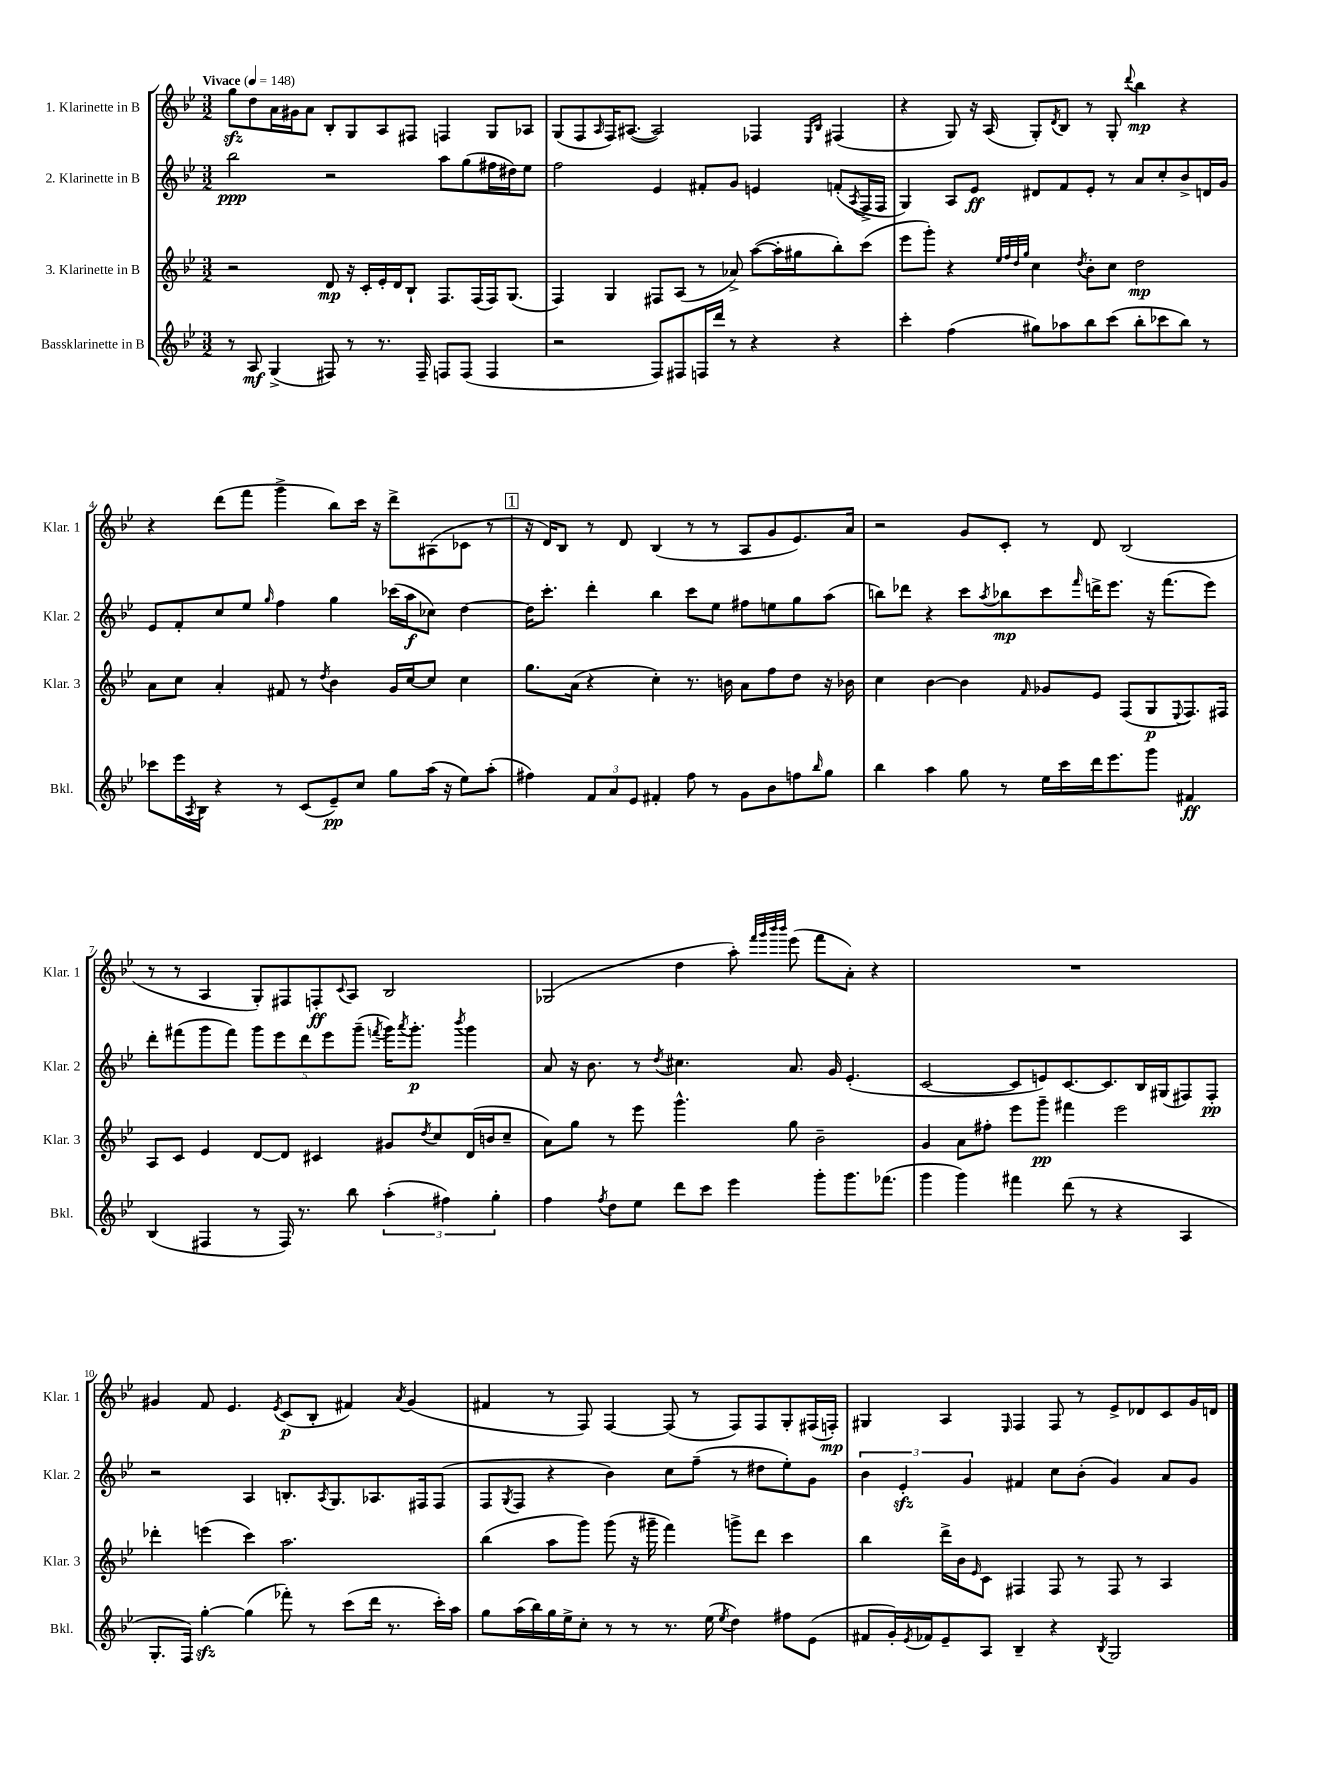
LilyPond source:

<<
\new StaffGroup <<
\new Staff = "s0" \with { instrumentName = "1. Klarinette in B" shortInstrumentName = "Klar. 1" } {
    \clef treble \key bes \major \numericTimeSignature \time 3/2 \tempo "Vivace" 4 = 148
    g''8\sfz d''8 a'16 gis'16 a'8 bes8-. g8 a8 fis8 f4 g8 aes8 |
    g8( f8 \grace { a16 } f16) ais8.~( ais2) fes4 \grace { ees16 bes16 } fis4( |
    r4 g8) r16 a16( g8-.) \acciaccatura { d'8 } bes8 r8 g8-. \appoggiatura { d'''8 } bes''4\mp r4 |
    r4 d'''8( f'''8 g'''4-> bes''8) c'''16 r16 d'''8-> ais8( ces'8 r8 |
    \mark \markup { \box "1" } r16 d'16) bes8 r8 d'8 bes4( r8 r8 a8 g'8 ees'8.) a'16 |
    r2 g'8 c'8-. r8 d'8 bes2( |
    r8 r8 a4 g8-.) fis8 f8-.\ff \appoggiatura { c'8 } a8 bes2 |
    ges2( d''4 a''8-.) \grace { f'''32 g'''32 bes'''32 bes'''32 } ees'''8( f'''8 a'8-.) r4 |
    R1. |
    gis'4 f'8 ees'4. \acciaccatura { ees'8 } c'8\p( bes8-. fis'4) \acciaccatura { a'8 } gis'4( |
    fis'4 r8 f8) f4~ f8( r8 f8) f8 g8-. fis16( f16-.\mp) |
    gis4 a4 \grace { ees16 } f4 f8 r8 ees'8-> des'8 c'8 g'16 d'16 \bar "|." |
}
\new Staff = "s1" \with { instrumentName = "2. Klarinette in B" shortInstrumentName = "Klar. 2" } {
    \clef treble \key bes \major \numericTimeSignature \time 3/2
    bes''2\ppp r2 a''8 g''8( fis''16 dis''16) ees''8 |
    f''2 ees'4 fis'8-. g'8 e'4 f'8-.( \acciaccatura { a8 } f16-> f16 |
    g4) a8 ees'8\ff dis'8 f'8 ees'8-. r8 a'8 c''8-. bes'8-> d'16 g'16 |
    ees'8 f'8-. c''8 ees''8 \grace { g''16 } f''4 g''4 ces'''16( a''16\f ces''8) d''4~ |
    \mark \markup { \box "1" } d''16 c'''8.-. d'''4-. bes''4 c'''8 ees''8 fis''8 e''8 g''8 a''8( |
    b''8) des'''8 r4 c'''8 \acciaccatura { a''8 } bes''8\mp c'''8 \grace { f'''16 } d'''16-> ees'''8. r16 f'''8.( ees'''8) |
    d'''8-. fis'''8( g'''8 fis'''8) \tuplet 5/4 { g'''8 ees'''8 d'''8 ees'''8 g'''8--( } \acciaccatura { f'''8 } g'''16) \acciaccatura { a'''8 } g'''8.-.\p \acciaccatura { bes'''8 } g'''4 |
    a'8 r16 bes'8. r8 \acciaccatura { d''8 } cis''4. a'8. g'16 ees'4.-.( |
    c'2~ c'8 e'8) c'8.~ c'8. bes16 gis16( fis8) fis8-.\pp |
    r2 a4 b8.-. \acciaccatura { a8 } g8. aes8. fis16 fis8( |
    f8 \acciaccatura { g8 } f8 r4 bes'4) c''8 f''8--( r8 dis''8 ees''8-.) g'8 |
    \tuplet 3/2 { bes'4 ees'4-.\sfz g'4 } fis'4 c''8 bes'8-.( g'4) a'8 g'8 \bar "|." |
}
\new Staff = "s2" \with { instrumentName = "3. Klarinette in B" shortInstrumentName = "Klar. 3" } {
    \clef treble \key bes \major \numericTimeSignature \time 3/2
    r2 d'8\mp r16 c'16-. ees'16-. d'16 bes8-! f8. f16( f16) g8.( |
    f4) g4 fis8 a8( r8 aes'8->) a''8~( a''16-. gis''16 bes''8-.) c'''8( |
    ees'''8 g'''8-.) r4 \grace { ees''32 f''32 d''32 g''32 } c''4 \acciaccatura { d''8 } bes'8-. c''8 d''2\mp |
    a'8 c''8 a'4-. fis'8 r8 \acciaccatura { d''8 } bes'4 g'16 c''16~ c''8 c''4 |
    \mark \markup { \box "1" } g''8. a'16( r4 c''4-.) r8. b'16 a'8 f''8 d''8 r16 bes'16 |
    c''4 bes'4~ bes'4 \grace { f'16 } ges'8 ees'8 f8( g8\p \appoggiatura { ees8 } f8.) fis16 |
    a8 c'8 ees'4 d'8~ d'8 cis'4 gis'8 \acciaccatura { d''8 } c''8 d'16( b'16 c''8-- |
    a'8) g''8 r8 ees'''8 g'''4.-^ g''8 bes'2-- |
    g'4 a'8 fis''8-. ees'''8 g'''8--\pp fis'''4 ees'''2 |
    des'''4-. e'''4( c'''4) a''2. |
    bes''4( a''8 g'''8) g'''8( r16 gis'''16-- f'''4) g'''8-> d'''8 c'''4 |
    bes''4 d'''16-> bes'16 \grace { ees'16 } c'8 fis4 fis8 r8 fis8 r8 a4 \bar "|." |
}
\new Staff = "s3" \with { instrumentName = "Bassklarinette in B" shortInstrumentName = "Bkl." } {
    \clef treble \key bes \major \numericTimeSignature \time 3/2
    r8 a8\mf g4->( fis8) r8 r8. fis16-- f8 f8( f4 |
    r2 f8) fis8 f16 d'''16 r8 r4 r4 |
    c'''4-. f''4( gis''8) aes''8 bes''8 c'''8( bes''8-. ces'''8 bes''8) r8 |
    ces'''8 ees'''16 \acciaccatura { a8 } bes16 r4 r8 c'8( ees'8--\pp) c''8 g''8 a''16( r16 ees''8) a''8-.( |
    \mark \markup { \box "1" } fis''4) \tuplet 3/2 { f'8 a'8 ees'8 } fis'4-. fis''8 r8 g'8 bes'8 f''8 \grace { bes''16 } g''8 |
    bes''4 a''4 g''8 r8 ees''16 c'''16 d'''16 ees'''8. g'''8 fis'4\ff |
    bes4( fis4 r8 fis16) r8. bes''8 \tuplet 3/2 { a''4-.( fis''4) g''4-. } |
    f''4 \acciaccatura { f''8 } d''8 ees''8 d'''8 c'''8 ees'''4 g'''8-. g'''8. fes'''8.( |
    g'''4 g'''4) fis'''4 d'''8( r8 r4 a4 |
    g8.-. f16) g''4~-.\sfz g''4( fes'''8-.) r8 c'''8( d'''16 r8. c'''16-.) a''16 |
    g''8 a''16( bes''16) g''16 ees''16-> c''8-. r8 r8 r8. ees''16( \acciaccatura { ees''8 } d''4) fis''8 ees'8( |
    fis'8 g'16-.) \acciaccatura { ees'8 } fes'16 ees'8-- a8 bes4-- r4 \acciaccatura { bes8 } g2 \bar "|." |
}
>>
>>
